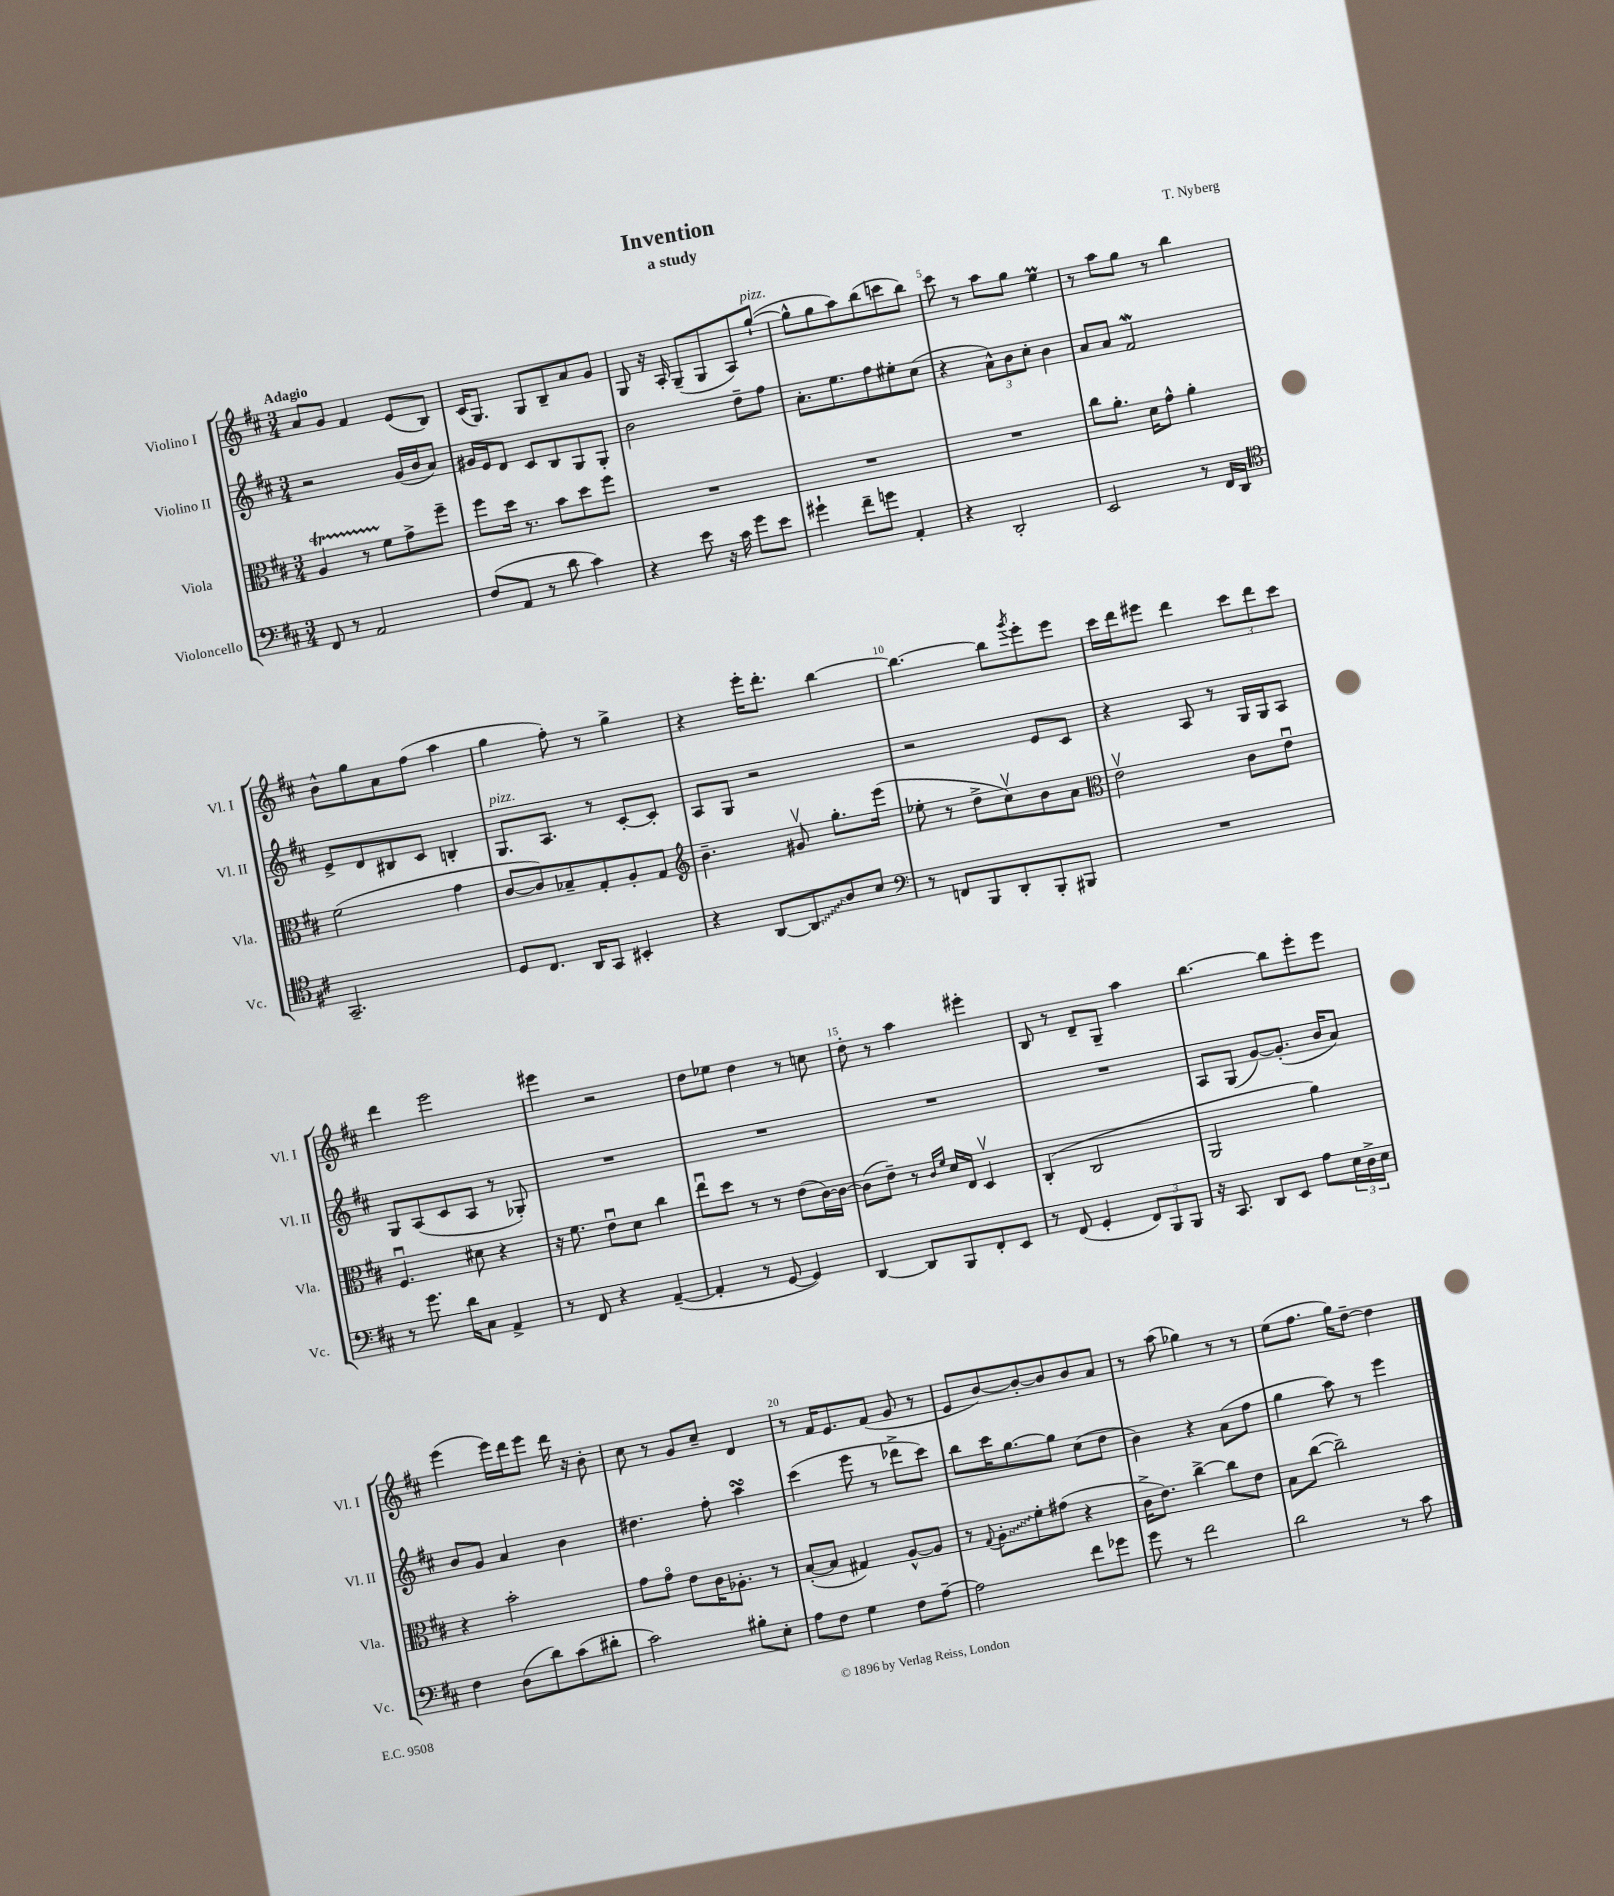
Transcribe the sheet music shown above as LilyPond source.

\header { title = "Invention" composer = "T. Nyberg" subtitle = "a study" }
<<
\new StaffGroup <<
\new Staff = "s0" \with { instrumentName = "Violino I" shortInstrumentName = "Vl. I" } {
    \clef treble \key d \major \numericTimeSignature \time 3/4 \tempo "Adagio"
    a'8 g'8 fis'4 e'8( b8) |
    cis'16( g8.) g8 b8-- a'8 g'8 |
    g8 r16 a16-. g8--( g8 a8) g''8~-!^\markup { \italic "pizz." }( |
    g''8-^ g''8 a''8) b''8( c'''8 b''8) |
    cis'''8 r8 a''8 g''8 e''4\prall |
    r8 a''8 g''8 r8 b''4 |
    b'8-^ g''8 a'8 fis''8( a''4 |
    g''4 fis''8-.) r8 g''4-> |
    r4 e'''16-. d'''8.-. b''4~ |
    b''4.~ b''8 \acciaccatura { g'''8 } e'''8-. e'''8 |
    cis'''16 d'''16 eis'''8 d'''4 \tuplet 3/2 { cis'''8 d'''8 cis'''8 } |
    d'''4 e'''2 |
    eis'''4 r2 |
    d''8 ees''8 d''4 r8 c''8 |
    d''8-. r8 a''4 eis'''4-. |
    b8 r8 d'8-- g8-- a''4 |
    b''4.~ b''8 e'''8-. e'''8 |
    e'''4( e'''16) d'''16 e'''8 d'''16 r16 b'8-. |
    cis''8 r8 g'8 cis''8-- d'4 |
    r8 fis'16 e'8. fis'8( g'8 r8 |
    e'8 b'8~) b'8~-. b'8 b'8 a'8 |
    r8 a''8( ges''4) r8 r8 |
    e''8( fis''8. g''16) d''8~-- d''4 \bar "|." |
}
\new Staff = "s1" \with { instrumentName = "Violino II" shortInstrumentName = "Vl. II" } {
    \clef treble \key d \major \numericTimeSignature \time 3/4
    r2 g'16( b'16 a'8) |
    gis'16 e'16 d'8 cis'8 b8 g8 g8-. |
    b'2 d''8-- fis''8 |
    a'8.-. e''8. fis''8 eis''8-. cis''8( |
    r4 \tuplet 3/2 { a'8-^) b'8 cis''8-. } b'4 |
    a'8 a'8 fis'2\mordent |
    e'8-> d'8 bis8 cis'8 b4-. |
    g8.^\markup { \italic "pizz." } a8. r8 cis'8~-. cis'8-. |
    a8 g8 r2 |
    r2 e'8 cis'8 |
    r4 a8 r8 g16 g16 a8 |
    g8 a8( cis'8 a8 r8 ges8-.) |
    R2. |
    R2. |
    R2. |
    R2. |
    a8 g8( g'8~) g'8.-.( b'16 a'8) |
    b'8 g'8 a'4 b'4 |
    dis''4. fis''8-. a''4\turn |
    cis'''4( e'''8 r8 des'''8-> cis'''8) |
    b''8 cis'''16 g''8.~ g''8 cis''8( d''8 |
    b'4) r4 a'8( fis''8 |
    g''4 a''8) r8 e'''4 \bar "|." |
}
\new Staff = "s2" \with { instrumentName = "Viola" shortInstrumentName = "Vla." } {
    \clef alto \key d \major \numericTimeSignature \time 3/4
    a4\startTrillSpan r8 fis'8\stopTrillSpan g'8-> fis''8-- |
    fis''8 d''16 r8. b'8 d''8 fis''8 |
    R2. |
    R2. |
    R2. |
    cis''8 a'8.-. d'16 g'8-^ a'4-. |
    fis'2( g'4 |
    cis'8~ cis'8) bes8-- g8-. a8-. g8 |
    \clef treble b'4.-- gis'8\upbow g''8.-. e'''16( |
    ees''8-. r8 d''8-> cis''8\upbow) b'8 a'8 |
    \clef alto e'2\upbow cis'8 e'8\downbow |
    fis4.\downbow dis'8 r4 |
    r16 fis'8. e'8\downbow d'8 cis''4 |
    e''8\downbow d''8 r8 r8 e'8( cis'16~) cis'16~ |
    cis'8( e'8--) r8 \grace { cis'16 fis'16 } d'16 e16 d4\upbow |
    cis4-.( cis2 |
    a,2 a'4) |
    r4 b'2-. |
    g'8 g'8\flageolet e'8 cis'16 aes8.-. r8 |
    b8~-.( b8 gis4) a8~-^ a8 |
    r8 \appoggiatura { g8 } \once \override Glissando.style = #'zigzag a8-.\glissando fis'8-. gis'8( r4 |
    cis'16-> e'8.) cis''4~-> cis''8 e'8 |
    b8 cis''8~( cis''2--) \bar "|." |
}
\new Staff = "s3" \with { instrumentName = "Violoncello" shortInstrumentName = "Vc." } {
    \clef bass \key d \major \numericTimeSignature \time 3/4
    fis,8 r8 a,2 |
    fis8( a,8 r8 d'8 cis'4) |
    r4 e'8 r16 cis'16 g'8 e'8 |
    gis'4-! fis'8-- g'8 a,4-. |
    r4 d,2-. |
    e,2 r8 fis,16 d,16 |
    \clef tenor g,2.-- |
    d8 cis8. a,16 g,8 bis,4-. |
    r4 a,8~ \once \override Glissando.style = #'zigzag a,8\glissando a8 b8 |
    \clef bass r8 f,8 b,,8 d,8-. b,,8-. bis,,8 |
    R2. |
    r8 g'8. d'16 cis8 a,4-> |
    r8 fis,8 r4 a,4~--( |
    a,4-. r8 g,8~ g,4) |
    d,4~ d,8 b,,8 fis,8-. e,8 |
    r8 fis,8( g,4-. \tuplet 3/2 { fis,8) b,,8 b,,8 } |
    r16 cis,8. d,8 e,8 a8 \tuplet 3/2 { e16 d16-> e16 } |
    fis4 d8( d'8) cis'8( dis'8-. |
    cis'2) bis8-. e8-. |
    a8 fis8 g4 fis8 a8~-- |
    a2 fis'8 ges'8 |
    g'8 r8 fis'2 |
    d'2 r8 cis'8 \bar "|." |
}
>>
>>
\layout { \context { \Score \override BarNumber.break-visibility = ##(#f #t #t) barNumberVisibility = #(every-nth-bar-number-visible 5) } }
